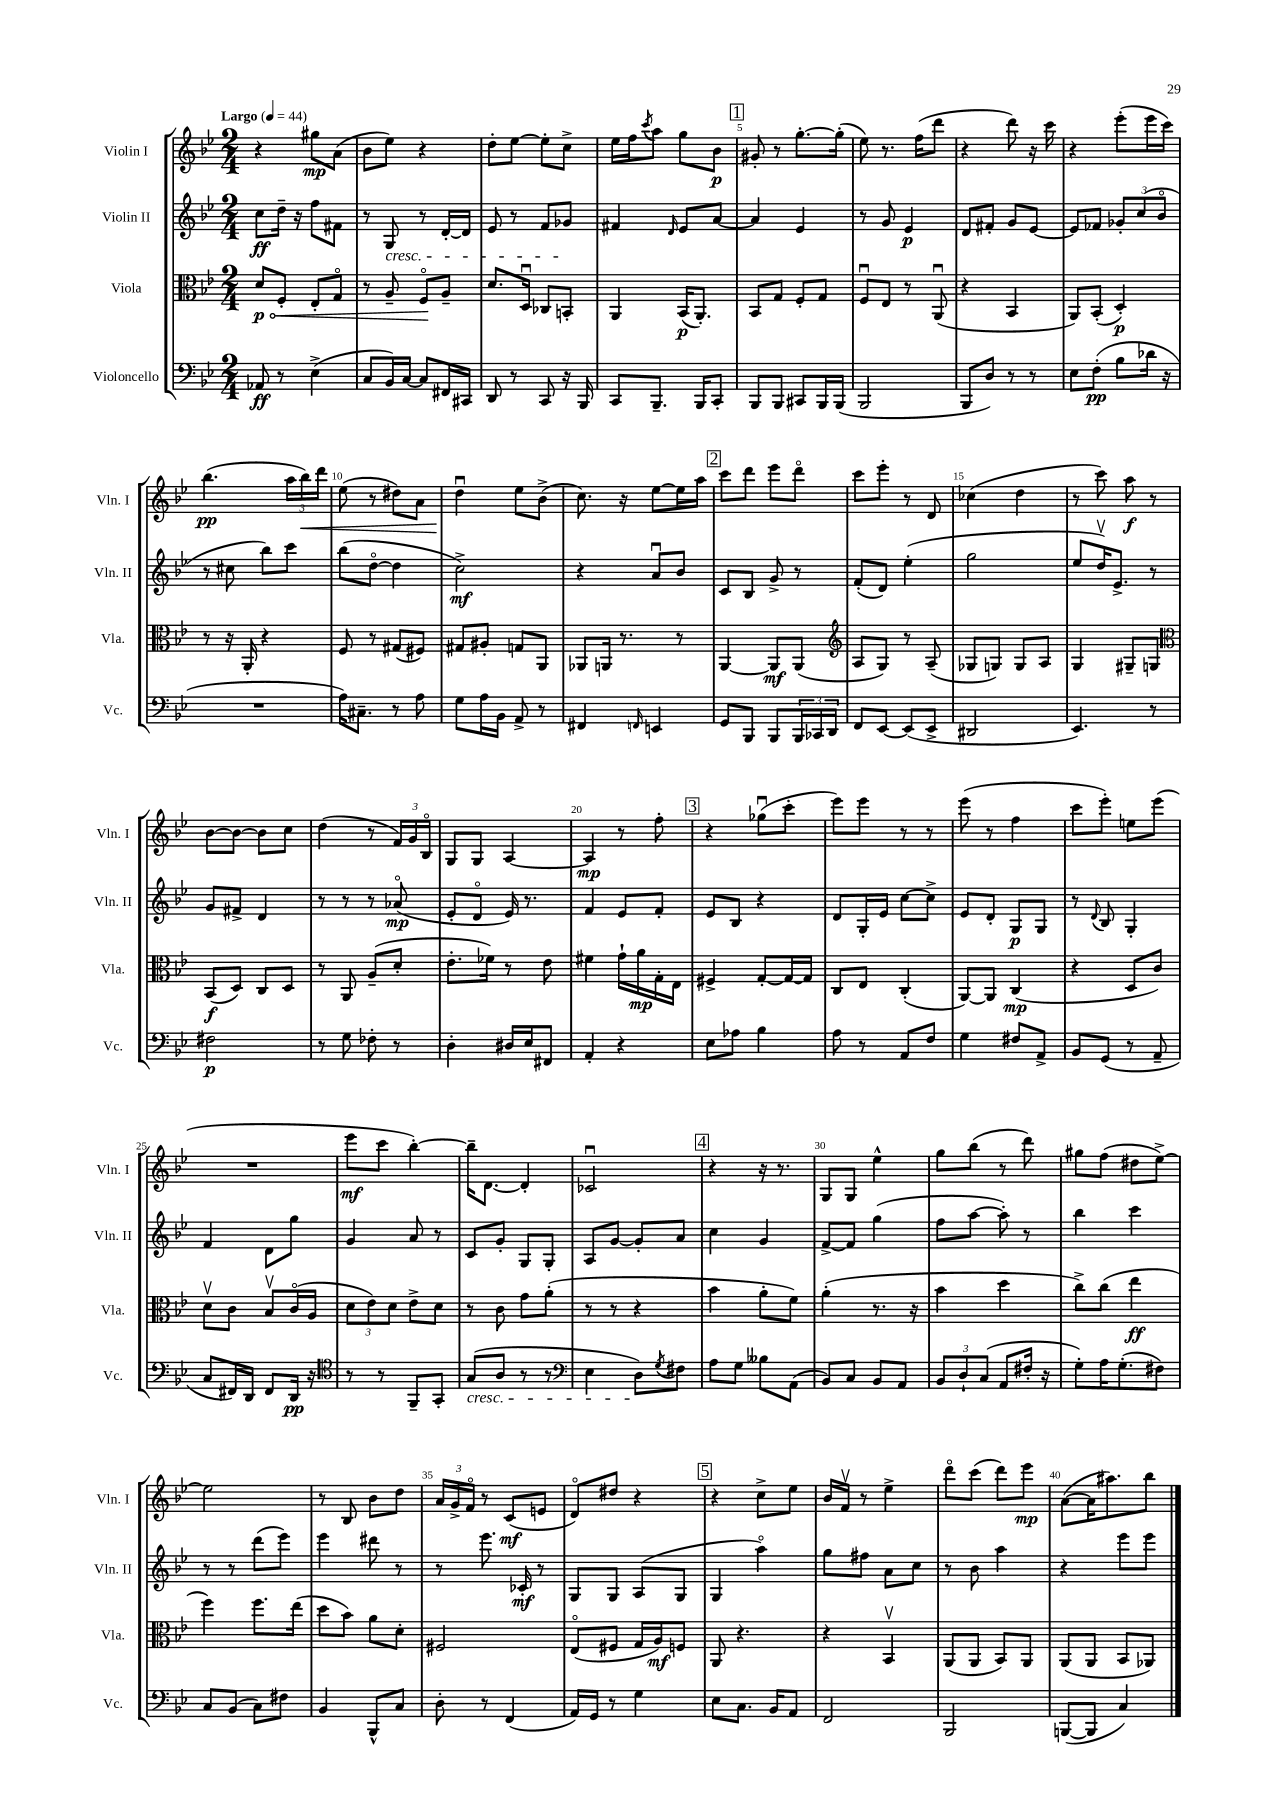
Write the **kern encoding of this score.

**kern	**kern	**kern	**kern
*staff4	*staff3	*staff2	*staff1
*clefF4	*clefC3	*clefG2	*clefG2
*k[b-e-]	*k[b-e-]	*k[b-e-]	*k[b-e-]
*M2/4	*M2/4	*M2/4	*M2/4
*MM44	*MM44	*MM44	*MM44
8AA-	8d	8cc	4r
8r	8F'	16dd~	.
.	.	16r	.
(4E-^	8E-'	8ff	8gg#
.	8Go	8f#	(8a
=	=	=	=
8C	8r	8r	8b-
16BB-)	8A~	8G	8ee-)
[16C	.	.	.
8C]	8Fo	8r	4r
16FF#	8A~	[16d'	.
16CC#	.	16d]	.
=	=	=	=
8DD	8.d	8e-	8dd'
8r	.	8r	[8ee-
.	16Du	.	.
8CC	8C-	8f	8ee-']
16r	8BB'	8g-	8cc^
16BBB-	.	.	.
=	=	=	=
8CC	4AA	4f#	16ee-
.	.	.	16ff
.	.	.	8qccc
8.BBB-~	.	.	8aa
.	.	16qqd	.
.	(16BB-	8e-	8gg
16BBB-	8.AA')	.	.
8CC'	.	[8a	8b-
=	=	=	=
8BBB-	8BB-	4a]	8g#'
8BBB-	8G	.	8r
8CC#	8F'	4e-	[8.gg'
16BBB-	8G	.	.
(16BBB-	.	.	(16gg']
=	=	=	=
2BBB-	8Fu	8r	8ee-)
.	8E-	8g	8.r
.	8r	4e-	.
.	.	.	(16ff
.	(8AAu	.	8ddd
=	=	=	=
8BBB-	4r	8d	4r
8D)	.	8f#'	.
8r	4BB-	8g	8ddd)
8r	.	[8e-	16r
.	.	.	16ccc
=	=	=	=
8E-	8AA)	8e-]	4r
(8F'	(8BB-'	8f-	.
8B-	4D')	12g-'	(8eee-'
.	.	(12cc	.
16d-	.	.	16eee-
.	.	12b-o	.
16r	.	.	16ccc)
=	=	=	=
2r	8r	8r	(4.bb-
.	16r	8cc#	.
.	16AA'	.	.
.	4r	8bb-)	.
.	.	8ccc	24aa
.	.	.	24bb-)
.	.	.	24ddd
=	=	=	=
16A)	8F	(8bb-	(8ee-
8.C#~	.	.	.
.	8r	[8ddo	8r
8r	(8G#	4dd]	8dd#)
8A	8F#)	.	8a
=	=	=	=
8G	8G#	2cc^)	4ddu
16A	8A#'	.	.
16BB-	.	.	.
8AA^	8G	.	8ee-
8r	8AA	.	(8b-^
=	=	=	=
4FF#	8AA-	4r	8.cc)
.	16AA	.	.
.	8.r	.	16r
16qqFF	.	.	.
4EE	.	8au	[8ee-
.	8r	8b-	16ee-]
.	.	.	16aa
=	=	=	=
8GG	[4AA	8c	8ccc
8BBB-	.	8B-	8ddd
8BBB-	8AA]	8g^	8eee-
24BBB-	(8AA	8r	8dddo
24CC-	.	.	.
24DD	.	.	.
=	=	=	=
*	*clefG2	*	*
8FF	8A	(8f'	8ccc
[8EE-	8G)	8d)	8eee-'
(8EE-]	8r	(4ee-'	8r
8EE-^	(8A~	.	8d
=	=	=	=
2DD#	8G-	2gg	(4cc-
.	8G)	.	.
.	8G	.	4dd
.	8A	.	.
=	=	=	=
4.EE-)	4G	8ee-	8r
.	.	16ddv)	8ccc)
.	.	8.e-^	.
.	8G#~	.	8aa
8r	8G	8r	8r
=	=	=	=
*	*clefC3	*	*
2F#	(8BB-	8g	[8b-
.	8D)	8f#^	8b-_
.	8C	4d	8b-]
.	8D	.	8cc
=	=	=	=
8r	8r	8r	(4dd
8G	8AA	8r	.
8F-'	(8A~	8r	8r
8r	8d'	(8a-o	24f)
.	.	.	24g
.	.	.	24B-o
=	=	=	=
4D'	8.e-'	8e-'	8G
.	.	8do	8G
.	16f-)	.	.
16D#	8r	16e-)	[4A
16E-	.	8.r	.
8FF#	8e-	.	.
=	=	=	=
4AA'	4f#	4f	4A]
4r	16g`	8e-	8r
.	16a	.	.
.	16G'	8f'	8ff'
.	16E-	.	.
=	=	=	=
8E-	4F#^	8e-	4r
8A-	.	8B-	.
4B-	[8G'	4r	(8gg-u
.	16G_	.	8ccc'
.	16G]	.	.
=	=	=	=
8A	8C	8d	8eee-)
8r	8E-	16G'	8eee-
.	.	16e-	.
8AA	(4C'	[8cc	8r
8F	.	8cc^]	8r
=	=	=	=
4G	[8AA)	8e-	(8eee-
.	8AA]	8d'	8r
8F#	(4C	8G	4ff
8AA^	.	8G	.
=	=	=	=
8BB-	4r	8r	8ccc
.	.	8qqd	.
(8GG	.	8B-	8eee-')
8r	8D	4G'	8ee
8AA~	8c)	.	(8eee-
=	=	=	=
8C	8dv	4f	2r
16FF#)	8c	.	.
16DD	.	.	.
8FF#	8B-v	8d	.
16DD	(16co	8gg	.
16r	16A	.	.
=	=	=	=
*clefC4	*	*	*
8r	12d	4g	8eee-
.	12e-)	.	.
8r	.	.	8ccc
.	12d	.	.
8FF~	8e-^	8a	[4bb-')
8GG'	8d	8r	.
=	=	=	=
(8G	8r	8c	16bb-~]
.	.	.	[8.d
8A	8c	8g'	.
8r	8g	8G	4d']
8r	(8a'	8G'	.
=	=	=	=
*clefF4	*	*	*
4E-	8r	8A	2c-u
.	8r	[8g	.
8D)	4r	8g']	.
8qG	.	.	.
8F#	.	8a	.
=	=	=	=
8A	4b-	4cc	4r
8G	.	.	.
8B--	8a'	4g	16r
.	.	.	8.r
(8AA	8f)	.	.
=	=	=	=
8BB-)	(4a'	[8f^	8G
8C	.	8f]	8G
8BB-	8.r	(4gg	4ee-^^
8AA	.	.	.
.	16r	.	.
=	=	=	=
12BB-	4b-	8ff	8gg
12D`	.	.	.
.	.	[8aa	(8bb-
(12C	.	.	.
8AA	4dd	8aa'])	8r
16F#'	.	8r	8ddd)
16r	.	.	.
=	=	=	=
8G')	8cc^)	4bb-	8gg#
16A	(8cc	.	(8ff
(8.G'	.	.	.
.	4ee-	4ccc	8dd#
8F#)	.	.	[8ee-^)
=	=	=	=
8C	4ff)	8r	2ee-]
(8BB-	.	8r	.
8C)	8.ff	(8ddd	.
8F#	.	8eee-)	.
.	(16ee-	.	.
=	=	=	=
4BB-	8dd	4eee-	8r
.	8b-)	.	8B-
8BBB-^^	8a	8ddd#	8b-
8C	8d'	8r	8dd
=	=	=	=
8D'	2F#	8r	24a
.	.	.	24g^
.	.	.	24fo
8r	.	8.eee-	8r
(4FF	.	.	(8c
.	.	16c-'	.
.	.	8r	8e
=	=	=	=
16AA)	(8E-o	8G	8do)
16GG	.	.	.
8r	8F#	8G	8dd#
4G	16G	(8A	4r
.	16A)	.	.
.	8F	8G	.
=	=	=	=
8E-	8AA	4G	4r
8.C	4.r	.	.
.	.	4aao)	8cc^
16BB-	.	.	.
8AA	.	.	8ee-
=	=	=	=
2FF	4r	8gg	16b-
.	.	.	16fv
.	.	8ff#	8r
.	4BB-v	8a	4ee-^
.	.	8cc	.
=	=	=	=
2BBB-	(8AA	8r	8dddo
.	8AA	8b-	(8ccc
.	8BB-)	4aa	8ddd)
.	8AA	.	8eee-
=	=	=	=
([8BBB	(8AA	4r	([8a
8BBB]	8AA	.	16a]
.	.	.	8.aa#)
4C)	8BB-	8eee-	.
.	8AA-)	8eee-	8bb-
==	==	==	==
*-	*-	*-	*-
